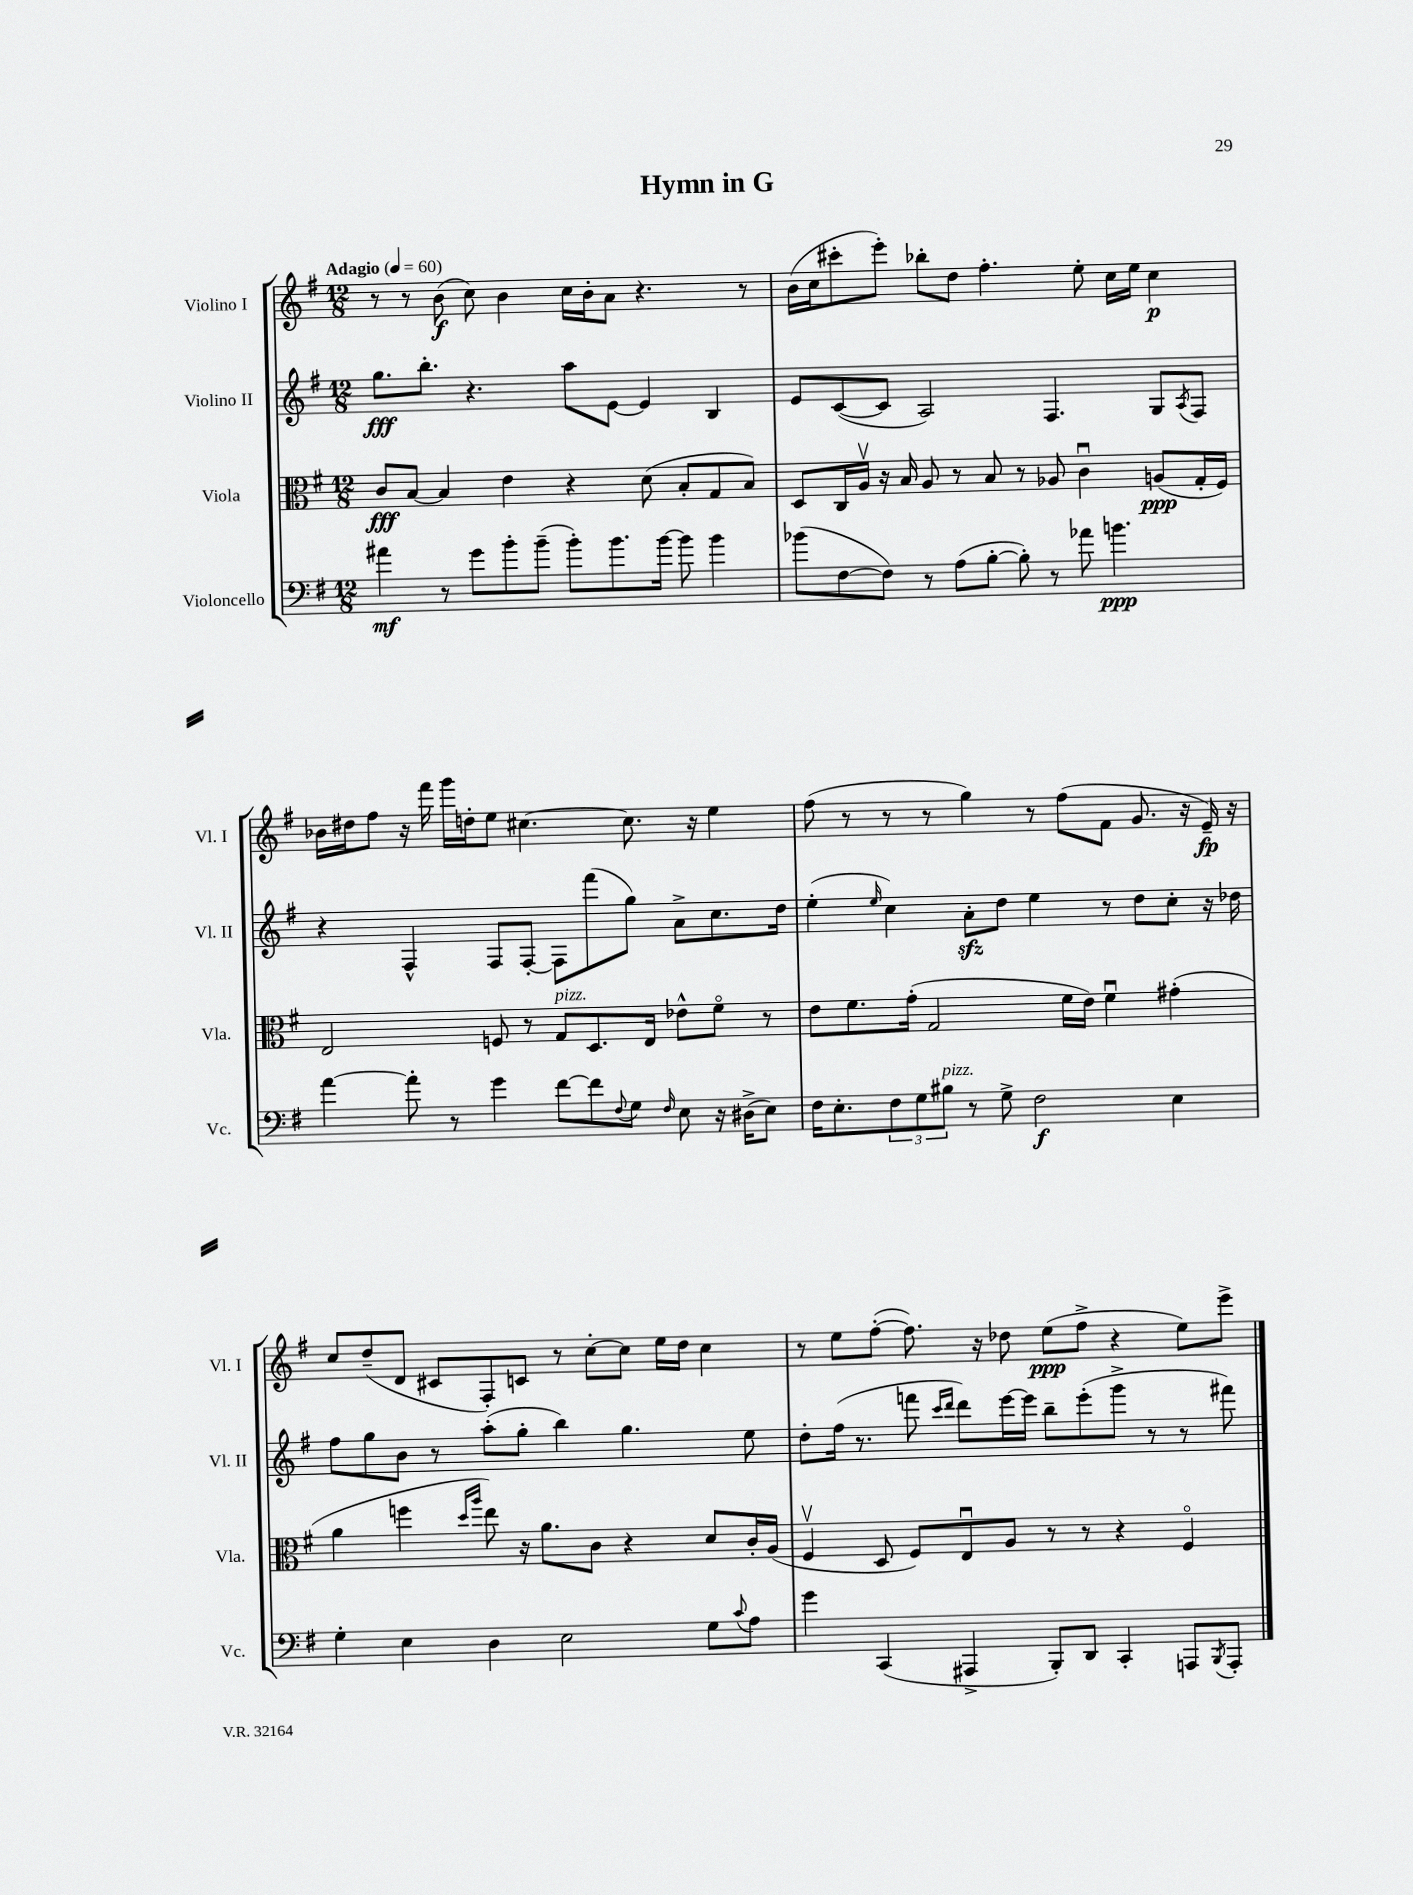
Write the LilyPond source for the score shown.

\header { title = "Hymn in G" }
<<
\new StaffGroup <<
\new Staff = "s0" \with { instrumentName = "Violino I" shortInstrumentName = "Vl. I" } {
    \clef treble \key g \major \numericTimeSignature \time 12/8 \tempo "Adagio" 4 = 60
    r8 r8 b'8\f( c''8) b'4 c''16 b'16-. a'8 r4. r8 |
    b'16( c''16 cis'''8-. e'''8-.) bes''8-. d''8 fis''4.-. e''8-. c''16 e''16 c''4\p |
    bes'16 dis''16 fis''8 r16 fis'''16 g'''16 d''16-. e''8 cis''4.~ cis''8. r16 e''4 |
    fis''8( r8 r8 r8 g''4) r8 fis''8( fis'8 g'8. r16 e'16--\fp) r16 |
    c''8 d''8--( d'8 cis'8 fis8-.) c'8 r8 c''8~-. c''8 e''16 d''16 c''4 |
    r8 e''8 fis''8~-.( fis''8.) r16 des''8 e''8\ppp( fis''8-> r4 e''8) e'''8-> \bar "|." |
}
\new Staff = "s1" \with { instrumentName = "Violino II" shortInstrumentName = "Vl. II" } {
    \clef treble \key g \major \numericTimeSignature \time 12/8
    g''8.\fff b''8.-. r4. a''8 e'8~ e'4 b4 |
    e'8 c'8~( c'8 a2) fis4. g8 \acciaccatura { a8 } fis8 |
    r4 fis4-^ fis8 fis8~-. fis8 fis'''8( g''8) a'8-> c''8. d''16 |
    e''4-.( \grace { e''16 } c''4) a'8-.\sfz d''8 e''4 r8 d''8 c''8-. r16 des''16 |
    fis''8 g''8 b'8 r8 a''8-.( g''8-. b''4) g''4. e''8 |
    d''8-. fis''16( r8. f'''8 \grace { c'''16 d'''16 } d'''8) e'''16~ e'''16 b''8-- e'''8-.( g'''8-> r8 r8 fis'''8) \bar "|." |
}
\new Staff = "s2" \with { instrumentName = "Viola" shortInstrumentName = "Vla." } {
    \clef alto \key g \major \numericTimeSignature \time 12/8
    c'8\fff b8~ b4 e'4 r4 d'8( b8-. g8 b8) |
    d8 c16 a16\upbow r16 b16 a8 r8 b8 r8 aes8 c'4\downbow a8\ppp( g16-. fis16) |
    e2 f8 r8 g8^\markup { \italic "pizz." } d8. e16 ees'8-^ fis'8\flageolet r8 |
    e'8 fis'8. g'16-.( g2 fis'16 e'16) fis'4\downbow gis'4-.( |
    a'4 f''4 \grace { d''16 a''16 } e''8) r16 a'8. c'8 r4 d'8 c'16-. a16( |
    fis4\upbow d8 fis8) e8\downbow a8 r8 r8 r4 fis4\flageolet \bar "|." |
}
\new Staff = "s3" \with { instrumentName = "Violoncello" shortInstrumentName = "Vc." } {
    \clef bass \key g \major \numericTimeSignature \time 12/8
    ais'4\mf r8 g'8 b'8-. b'8--( b'8-.) b'8. b'16~ b'8 b'4 |
    bes'8( fis8~ fis8) r8 a8( b8~-. b8-.) r8 aes'8 b'4.\ppp |
    a'4~ a'8-. r8 g'4 fis'8~ fis'8 \appoggiatura { fis8 } g8 \grace { fis16 } e8 r16 dis16->( e8) |
    fis16 e8.-. \tuplet 3/2 { fis8 g8 bis8^\markup { \italic "pizz." } } r8 g8-> fis2\f e4 |
    g4-. e4 d4 e2 g8 \appoggiatura { c'8 } a8 |
    g'4 c,4( ais,,4-> b,,8-.) d,8 c,4-. a,,8 \acciaccatura { b,,8 } a,,8-. \bar "|." |
}
>>
>>
\layout { \context { \Score \remove "Bar_number_engraver" } }
